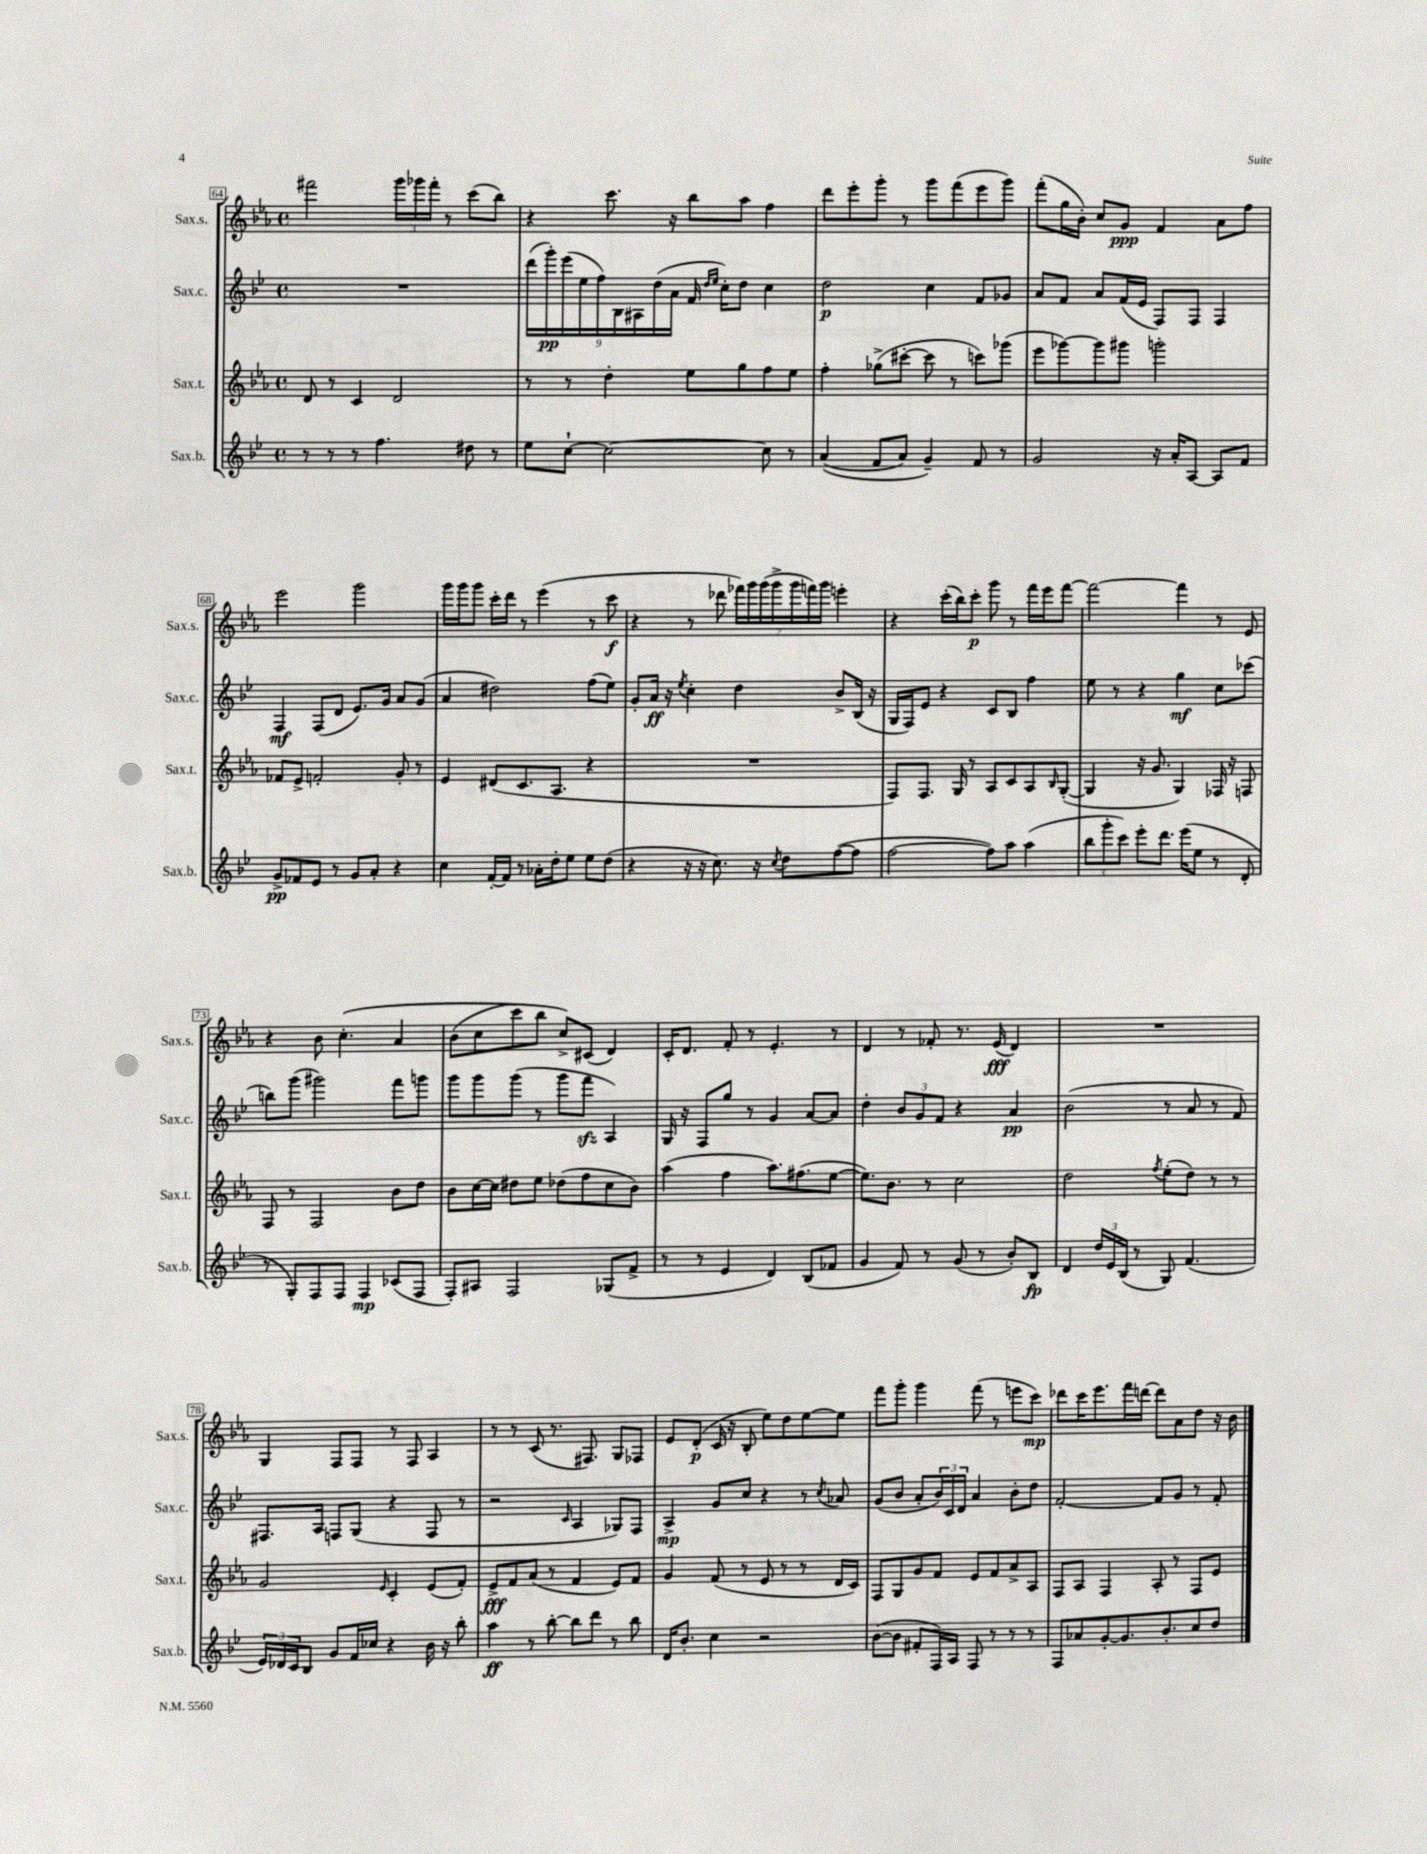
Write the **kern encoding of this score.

**kern	**kern	**kern	**kern
*staff4	*staff3	*staff2	*staff1
*clefG2	*clefG2	*clefG2	*clefG2
*k[b-e-]	*k[b-e-a-]	*k[b-e-]	*k[b-e-a-]
*M4/4	*M4/4	*M4/4	*M4/4
*met(c)	*met(c)	*met(c)	*met(c)
8r	8d/	1r	2fff#\
8r	8r	.	.
8r	4c/	.	.
4.ff\	.	.	.
.	2d/	.	24ggg\LL
.	.	.	24ggg-\
.	.	.	24fff#'\JJ
.	.	.	8r
8dd#\	.	.	(8ccc\L
8r	.	.	8bb-\J)
=	=	=	=
8ee-\L	8r	(18ddd\LL	4r
.	.	18ggg'\)	.
.	.	(18eee-\	.
[8cc`\J	8r	.	.
.	.	18ee-\	.
.	.	18ff\)	.
2cc\_	4dd'\	.	8.ccc\
.	.	18B-\	.
.	.	18A#\	.
.	.	(18dd\	.
.	.	.	16r
.	.	18a\JJ	.
.	8ee-\L	16f/	8bb-\L
.	.	16qqdd/LL	.
.	.	16qqee-/JJ	.
.	.	16cc'\LK)	.
.	8gg\	8dd\J	8aa-\J
8cc\]	8ff\	4cc\	4ff\
8r	8ee-\J	.	.
=	=	=	=
&((4a/	4ff'\	2dd\	8ddd\L
.	.	.	8eee-'\
8f/L	(8gg-^\L	.	8ggg'\J
8a/J)	[8ccc#'\J	.	8r
4g~/&)	8ccc#\]	4cc\	8ggg\L
.	8r	.	(8fff\
8f/	8ccc\L)	8f/L	8eee-\
8r	(8ggg-\J	8g-/J	8ggg\J)
=	=	=	=
2g/	8eee-\L	8a/L	(8fff'\L
.	[8ggg-\)	8f/J	16gg\L
.	.	.	16b-'\JJ)
.	8ggg-\]	8a/L	8cc/L
.	8ggg#\J	(16f/L	8g/J
.	.	16e-/JJ	.
16r	2ggg'\	8F/L)	4f/
16a'/LK	.	.	.
[8A/J	.	8F/J	.
8A/]L	.	4F/	8a-\L
8f/J	.	.	8ff\J
=	=	=	=
8g^/L	8f-/L	4F/	2eee-\
8f-/	8e-^/J	.	.
8e-/J	2f'/	(8F/L	.
8r	.	8d/J	.
8g/L	.	8.e-/L)	2ggg\
8a'/J	.	.	.
.	.	16g/Jk	.
4r	8g'/	8a/L	.
.	8r	(8g/J	.
=	=	=	=
4cc\	4e-/	4a/	16ggg\LL
.	.	.	16ggg\J
.	.	.	8ggg\J
[16f'/LL	(8d#/L	2dd#\)	16ccc'\LL
16f/]JJ	.	.	16ddd\JJ
8r	8.c/	.	8r
16a-'\LL	.	.	(4eee-\
16dd'\J	8.A-/J	.	.
8ee-\J	.	.	.
8ee-\L	4r	(8ff\L	8r
(8dd\J	.	8ee-\J)	8ccc\
=	=	=	=
4r	1r	8g'/L	4r
.	.	16a/Jk	.
.	.	16r	.
.	.	8qee-/	.
16r	.	4cc'\	8r
16r	.	.	.
8.cc\)	.	.	8ddd-\
.	.	4dd\	28fff-\LL)
.	.	.	28ggg\
16r	.	.	.
.	.	.	(28ggg\
.	.	.	28ggg^\
8qcc/	.	.	.
8dd\L	.	.	.
.	.	.	28ggg\
.	.	.	28fff\)
.	.	.	28ggg\JJ
([8ff\	.	8b-^/L	4eee'\
8ff\]J	.	(16B-/Jk	.
.	.	16r	.
=	=	=	=
[2ff\	8F/L)	16G/LL	4r
.	.	16F/J)	.
.	8.F/J	8e-/J	.
.	.	4r	(16ccc'\LL
.	16G/	.	16bb-\J)
.	8r	.	8ccc'\J
8ff\]L)	8A-/L	8c/L	8ggg\
8aa\J	8c/	8B-/J	8r
(4aa\	8A-/	4ff\	16fff\LL
.	.	.	16eee-\J
.	16qqB-/	.	.
.	([8G'/J	.	[8fff\J
=	=	=	=
12bb-\L	4G/]	8ee-\	2fff\_
12ggg'\	.	.	.
.	.	8r	.
12ccc\J)	.	.	.
8eee-'\L	16r	4r	.
.	8.g/	.	.
8.ddd\J	.	.	.
.	4G/)	4gg\	4fff\]
(16eee-\LK	.	.	.
8ee-\J	.	.	.
8r	16F-/	8cc\L	8r
.	16r	.	.
8d'/	8F/	(8ccc-\J	8e-/
=	=	=	=
8r	8F/	8bb\L)	4r
8G'/L)	8r	(8ggg\J	.
8F/	2F/	2ggg#\)	8b-\
8F/J	.	.	&(4.cc'\
4F/	.	.	.
(8c-/L	8b-\L	8fff\L	4a-/
8F/J	8dd\J	8ggg\J	.
=	=	=	=
8F'/L)	8b-\L	8ggg\L	(8b-\L
8A#/J	[16cc\L	8ggg\	8cc\
.	16cc\]JJ	.	.
2F/	8dd#\L	(8ggg\J	8ccc\)
.	8ee-\J	8r	8bb-\J
.	(8dd-\L	8ggg\L	8cc^/L&)
.	8ff\	8fff\J	(8c#/J
(8G-/L	8cc\	4A/)	4d/)
8f^/J	8b-\J)	.	.
=	=	=	=
8r	(4aa-\	16G/	16c'/LK
.	.	16r	8.d/J
8r	.	8F/L	.
4e-/	4ff\	8gg/J	8f'/
.	.	8r	8r
4d/)	8.aa-\L)	4g/	4.e-'/
.	(8.ff#\	.	.
(8B-/L	.	[8a/L	.
8f-/J	[8ee-\J	8a/]J	8r
=	=	=	=
4g/	8.ee-\]L)	4dd'\	4d/
.	8.b-\J	.	.
8f/)	.	12b-/L	8r
.	.	12g/	.
8r	8r	.	8f-'/
.	.	12f/J	.
(8g/	2cc\	4r	8.r
8r	.	.	.
.	.	.	(16e-/
8b-'/L)	.	4a/	4d/)
8B-/J	.	.	.
=	=	=	=
4d/	2dd\	(2b-\	1r
24dd/LL	.	.	.
24e-/	.	.	.
(24B-/JJ	.	.	.
8r	.	.	.
.	8qff/	.	.
8G/)	(8ee-'\L	8r	.
(4.f/	8dd\J)	8a/	.
.	8r	8r	.
.	8r	8f/)	.
=	=	=	=
24e-/LL)	2g/	8.F#/L	4G/
24d-/	.	.	.
24c/J	.	.	.
8B-/J	.	.	.
.	.	16A/Jk	.
8g/L	.	8F/L	8F/L
16f/L	.	(8G/J	8F/J
16cc-/JJ	.	.	.
.	16qqe-/	.	.
4r	4c'/	4r	8r
.	.	.	8F/
16b-\	(8e-/L	8F/	4A-/
16r	.	.	.
8bb-'\	8f'/J)	8r	.
=	=	=	=
4aa\	8e-^/L	2r	8r
.	8f/	.	8r
8r	(8a-/J	.	(8c/
[8bb-'\	8r	.	8.r
.	.	16qqc/	.
8bb-\]L	4f/	4A/	.
.	.	.	8.F#/)
8ddd\J	.	.	.
8r	8e-/L)	8G-/L)	8G/L
8bb-\	8f/J	8F/J	8F-/J
=	=	=	=
16d/LK	4g/	4A^/	8e-/L
8.b-'/J	.	.	.
.	.	.	(8d'/J
4cc\	(8f/	8g/L	16c/
.	.	.	16r
.	8r	8cc/J	8B-'/
2r	8e-/	4r	8ee-\L)
.	8r	.	8dd\
.	8r	8r	[8ee-\
.	.	8qcc/	.
.	16d/LL	8a-/	8ee-\]J
.	16c/JJ)	.	.
=	=	=	=
([8b-\L	8F/L	(8g/L	8fff\L
8b-\]J	8G/	8b-/J	8ggg'\J
8f#'/L	8g/	8a'/L	4ggg\
16F/L)	8f/J	24b-/L)	.
.	.	24c/	.
16A/JJ	.	.	.
.	.	24d/JJ	.
8F/	8e-/L	4a/	(8fff\
8r	8f/	.	8r
8r	8a-^/	8b-'\L	8eee\L
8r	8A-/J	8dd\J	8ccc\J)
=	=	=	=
8F/L	8F/L	[2f'/	8ddd-\L
8a-/	8A-/J	.	16ccc\K
.	.	.	8.eee-\
[8g'/	4F/	.	.
8.g/]	.	.	16fff\L
.	.	.	[16ddd\JJ
.	8A-'/	8f/]L	8ddd\]L
8.b-'/	.	.	.
.	8r	8g/J	8a-\
8cc/	8F/L	8r	8dd\J
8dd/J	8e-/J	8f'/	16r
.	.	.	16b-\
==	==	==	==
*-	*-	*-	*-
